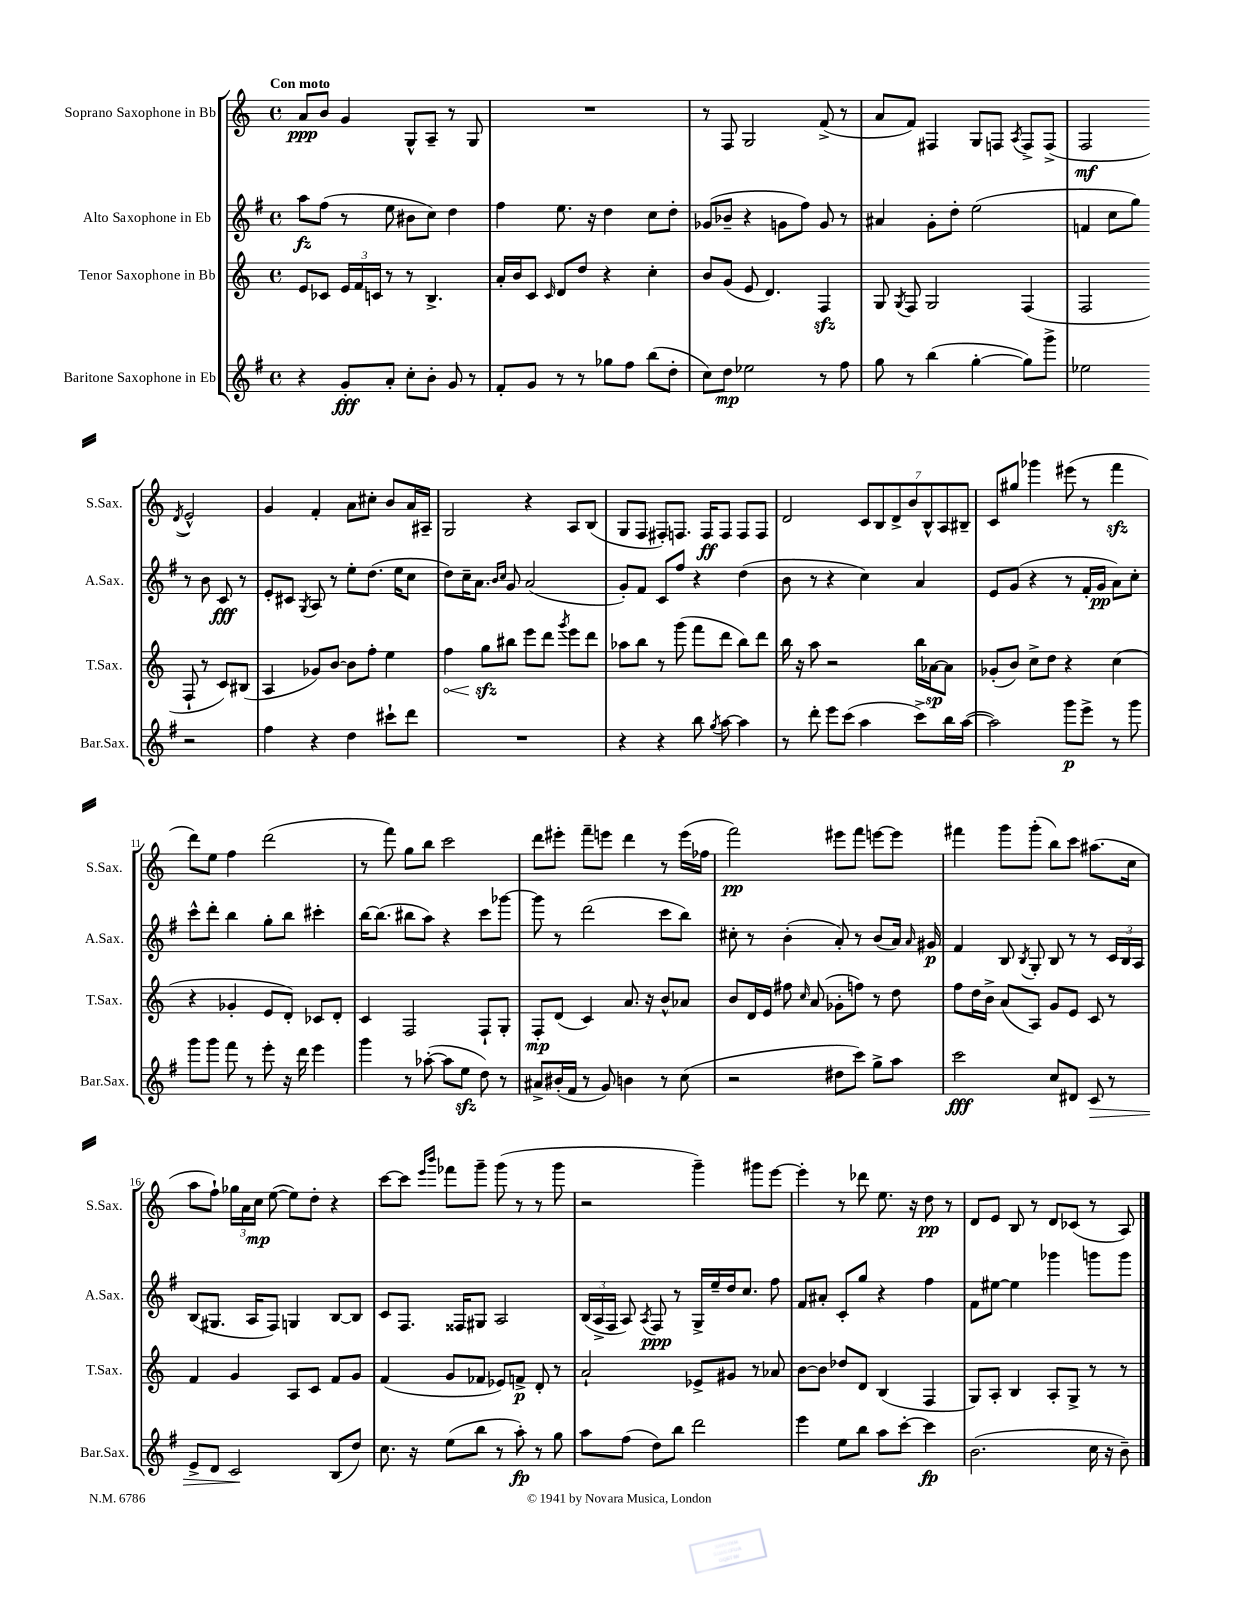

**kern	**kern	**kern	**kern
*staff4	*staff3	*staff2	*staff1
*clefG2	*clefG2	*clefG2	*clefG2
*k[f#]	*k[]	*k[f#]	*k[]
*M4/4	*M4/4	*M4/4	*M4/4
*met(c)	*met(c)	*met(c)	*met(c)
4r	8e	8aa	8a
.	8c-	(8ff#	8b
8g'	24e	8r	4g
.	24f	.	.
.	24c	.	.
8a'	8r	8ee	.
8cc'	8r	8b#	8G^^
8b'	4.B^	8cc)	8A~
8g	.	4dd	8r
8r	.	.	8G
=	=	=	=
8f#'	16a'	4ff#	1r
.	16b	.	.
8g	8c	.	.
.	16qqc	.	.
8r	8d	8.ee	.
8r	8dd	.	.
.	.	16r	.
8gg-	4r	4dd	.
8ff#	.	.	.
(8bb	4cc'	8cc	.
8dd'	.	8dd'	.
=	=	=	=
8cc)	8b	(8g-	8r
8dd	(8g	8b-~	8F
2ee-	8e	4r	2G
.	4.d)	.	.
.	.	8g	.
.	.	8ff#)	.
8r	4F	8g	(8f^
8ff#	.	8r	8r
=	=	=	=
8gg	8G	4a#	8a
.	8qG	.	.
8r	8F	.	8f)
(4bb	2G	8g'	4F#
.	.	8dd'	.
[4gg'	.	(2ee	8G
.	.	.	8F
.	.	.	8qA
8gg])	(4F	.	8F^
8ggg^	.	.	(8F^
=	=	=	=
2ee-	2F	4f	2F
.	.	8cc	.
.	.	8gg)	.
.	.	.	8qd
2r	8F`	8r	2e^^)
.	8r	8b	.
.	8c)	8c	.
.	(8B#	8r	.
=	=	=	=
4ff#	4A	8e'	4g
.	.	8c#	.
.	.	8qG	.
4r	8g-)	8A	4f'
.	[8b	8r	.
4dd	8b]	8ee'	8a
.	8ff'	(8.dd	8cc#'
8ccc#`	4ee	.	8b
.	.	16ee	.
8ddd	.	8cc	16a
.	.	.	16A#~
=	=	=	=
1r	4ff	8dd)	2G
.	.	16cc~	.
.	.	8.a	.
.	8gg	.	.
.	.	16qqb	.
.	.	16qqcc	.
.	8bb#	8g	.
.	8eee	(2a	4r
.	8ddd	.	.
.	8qggg	.	.
.	8eee	.	8A
.	8ddd	.	(8B
=	=	=	=
4r	8aa-	8g')	8G
.	8bb	8f#	8F
4r	8r	8c	8F#')
.	(8ggg	8ff#	8.F
8bb	8fff	4r	.
.	.	.	16F
8qgg	.	.	.
[8aa	8ddd	.	8F
4aa]	8bb)	(4dd	8F
.	8ddd	.	8F
=	=	=	=
8r	16bb	8b	2d
.	16r	.	.
8ddd'	8aa	8r	.
8eee	2r	4r	.
(8ccc	.	.	.
4aa	.	4cc)	14c
.	.	.	14B
.	.	.	14d^
.	.	.	14b
8ccc^)	16bb	4a	.
.	.	.	14B^^
.	[16a-	.	.
.	.	.	14A
16bb	8a-]	.	.
.	.	.	14B#~
([16aa	.	.	.
=	=	=	=
2aa])	(8g-'	8e	8c
.	8b)	(8g	8gg#
.	8cc^	4r	4ggg-
.	8dd	.	.
8ggg	4r	8r	(8eee#
8eee^	.	16f#'	8r
.	.	16g	.
8r	(4cc	8a)	4fff
8ggg	.	8cc'	.
=	=	=	=
8ggg	4r	8ccc^^	8ddd)
8ggg	.	8ddd'	8ee
8fff#	4g-'	4bb	4ff
8r	.	.	.
8eee'	8e	8gg'	(2ddd
16r	8d')	8bb	.
16ddd	.	.	.
4eee	8c-	4ccc#'	.
.	8d'	.	.
=	=	=	=
4ggg	4c	[16bb	8r
.	.	(8.bb]	.
.	.	.	8fff)
8r	2F	8bb#	8gg
([8aa-'	.	8aa)	8bb
8aa-]	.	4r	2ccc
8ee	.	.	.
8dd)	8F`	8ccc	.
8r	8G'	[8ggg-	.
=	=	=	=
8a#^	8F'	8ggg-]	8ddd
(16b#'	(8d	8r	8eee#'
16f#	.	.	.
8r	4c)	(2ddd	8fff~
8g)	.	.	8eee
4b	8.a	.	4ddd
.	16r	.	.
8r	8b^^	8ccc	8r
(8cc	8a-	8bb)	(16eee
.	.	.	16ff-
=	=	=	=
2r	8b	8cc#'	2fff)
.	16d	8r	.
.	16e	.	.
.	8ff#	(4b'	.
.	16qqcc	.	.
.	(8a	.	.
8dd#	8g-'	8a')	8eee#
8ccc)	8ff)	8r	8fff
8gg^	8r	(8b	[8eee
8aa	8dd	16a)	8eee]
.	.	16qqa	.
.	.	16g#	.
=	=	=	=
2ccc	8ff	4f#	4fff#
.	16dd	.	.
.	16b^	.	.
.	(8a	8B	8ggg
.	.	8qB	.
.	8A)	8G'	(8ggg'
8cc	8g	8B	8bb)
8d#	8e	8r	8ccc
8c	8c	8r	(8.aa#
8r	8r	24c	.
.	.	24B	.
.	.	.	16cc
.	.	24A	.
=	=	=	=
8e^	4f	(8B	8aa
8d	.	8.G#	8ff`)
2c	4g	.	24gg-
.	.	.	24a
.	.	16A	.
.	.	.	24cc
.	.	8F#)	([8ee
.	8A	4G	8ee])
.	8c	.	8dd'
(8B	8f	[8B	4r
8dd)	8g	8B]	.
=	=	=	=
8.cc	(4f	8c	[8ccc
.	.	8.F#	8ccc]
16r	.	.	.
.	.	.	16qqeee
.	.	.	16qqbbb
(8ee	8g	.	8fff-
.	.	16F##	.
8bb	8f-	8G#	8ggg~
8r	8e-)	2A	(8ggg
8aa')	8f^	.	8r
8r	8d'	.	8r
8gg	8r	.	8ggg
=	=	=	=
8aa	2a`	(24B	2r
.	.	24A^	.
.	.	24F#	.
(8ff#	.	8A)	.
.	.	8qA	.
8dd)	.	8F#	.
8bb	.	8r	.
2ddd	8e-^	16G^	4ggg~)
.	.	16ee~	.
.	8g#	16dd	.
.	.	8.cc	.
.	8r	.	8ggg#
.	8a-	8ff#	[8eee
=	=	=	=
4eee	[8b	8f#	4eee']
.	8b]	8a#'	.
8ee	8dd-	8c'	8r
8bb	8d	8gg	8ddd-
8aa	(4B	4r	8.ee
[8ccc'	.	.	.
.	.	.	16r
4ccc]	4F	4ff#	8dd
.	.	.	8r
=	=	=	=
(2.b	8G)	8f#	8d
.	8A'	[8ee#	8e
.	4B	4ee#]	8B
.	.	.	8r
.	8A'	4ggg-	8d
.	8G^	.	(8c-
16cc	8r	8ggg	8r
16r	.	.	.
8b~)	8r	8ggg	8A)
==	==	==	==
*-	*-	*-	*-
